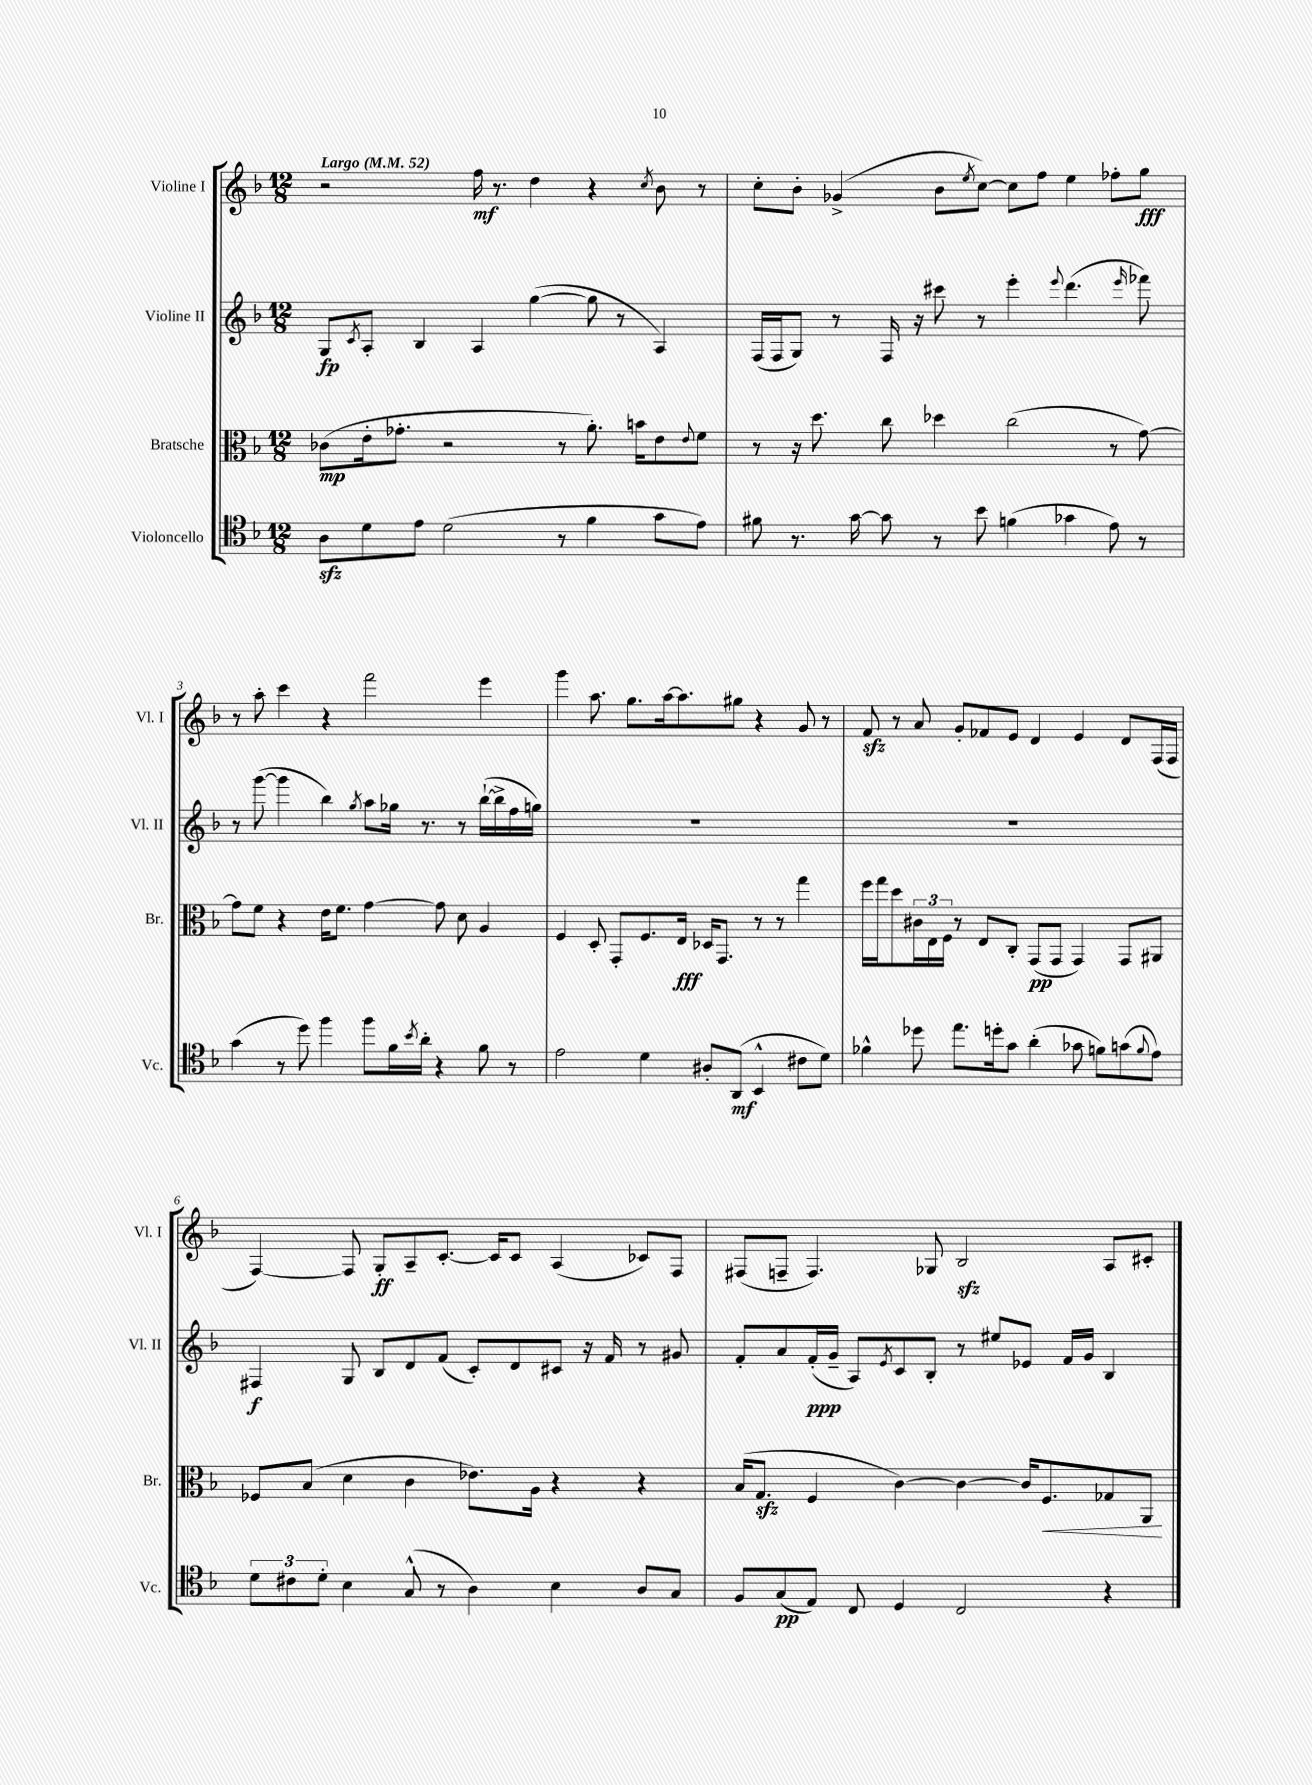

**kern	**dynam	**kern	**dynam	**kern	**dynam	**kern	**dynam
*part4	*part4	*part3	*part3	*part2	*part2	*part1	*part1
*staff4	*staff4	*staff3	*staff3	*staff2	*staff2	*staff1	*staff1
*I"Violoncello	*	*I"Bratsche	*	*I"Violine II	*	*I"Violine I	*
*I'Vc.	*	*I'Br.	*	*I'Vl. II	*	*I'Vl. I	*
*clefC4	*	*clefC3	*	*clefG2	*	*clefG2	*
*k[b-]	*	*k[b-]	*	*k[b-]	*	*k[b-]	*
*M12/8	*	*M12/8	*	*M12/8	*	*M12/8	*
*MM52	*	*MM52	*	*MM52	*	*MM52	*
=1	=1	=1	=1	=1	=1	=1	=1
!	!	!	!	!	!	!LO:TX:a:B:t=Largo	!
8Azz\L	.	(8c-X\L	mp	8G/L	fp	2r	.
.	.	.	.	8qc/	.	.	.
8d\	.	16e'\k	.	8A'/J	.	.	.
.	.	8.g-X'\J	.	.	.	.	.
8e\J	.	.	.	4B-/	.	.	.
(2d\	.	2r	.	.	.	.	.
.	.	.	.	4A/	.	16ff\	mf
.	.	.	.	.	.	8.r	.
.	.	.	.	([4gg\	.	4dd\	.
8r	.	8r	.	.	.	.	.
4f\	.	8.a'\)	.	8gg\]	.	4r	.
.	.	.	.	8r	.	.	.
.	.	16bn\KL	.	.	.	.	.
.	.	.	.	.	.	8qcc/	.
8g\L	.	8e\	.	4A/)	.	8b-\	.
.	.	8qqe/	.	.	.	.	.
8e\J)	.	8f\J	.	.	.	8r	.
=2	=2	=2	=2	=2	=2	=2	=2
8f#X\	.	8r	.	(16F/LL	.	8cc'\L	.
.	.	.	.	16F/J	.	.	.
8.r	.	16r	.	8G/J)	.	8b-'\J	.
.	.	8.dd\	.	.	.	.	.
.	.	.	.	8r	.	(4g-X^/	.
[16g\	.	.	.	.	.	.	.
8g\]	.	8cc\	.	16F/	.	.	.
.	.	.	.	16r	.	.	.
8r	.	4dd-X\	.	8ccc#X\	.	8b-\L	.
.	.	.	.	.	.	8qee/	.
8b-\	.	.	.	8r	.	[8cc\J)	.
(4fn\	.	(2cc\	.	4eee'\	.	8cc\L]	.
.	.	.	.	.	.	8ff\J	.
.	.	.	.	8qqeee/	.	.	.
4g-X\	.	.	.	(4.ddd\	.	4ee\	.
8e\)	.	8r	.	.	.	8ff-X'\L	.
.	.	.	.	16qqeee/	.	.	.
8r	.	[8g\)	.	8fff-X\)	.	8gg\J	fff
!!LO:LB:g=z
=3	=3	=3	=3	=3	=3	=3	=3
(4g\	.	8g\L]	.	8r	.	8r	.
.	.	8f\J	.	([8ggg\	.	8aa'\	.
8r	.	4r	.	4ggg\]	.	4ccc\	.
8dd\)	.	.	.	.	.	.	.
4ff\	.	16e\KL	.	4bb-\)	.	4r	.
.	.	8.f\J	.	.	.	.	.
.	.	.	.	8qgg/	.	.	.
8ff\L	.	[4g\	.	8aa\L	.	2fff\	.
16f\L	.	.	.	16gg-X\Jk	.	.	.
8qb-/	.	.	.	.	.	.	.
16a'\JJ	.	.	.	8.r	.	.	.
4r	.	8g\]	.	.	.	.	.
.	.	8d\	.	8r	.	.	.
8f\	.	4A/	.	([16bb-`\LL	.	4eee\	.
.	.	.	.	16bb-^\]	.	.	.
8r	.	.	.	16ff\	.	.	.
.	.	.	.	16ggn\JJ)	.	.	.
=4	=4	=4	=4	=4	=4	=4	=4
2e\	.	4F/	.	1.r	.	4ggg\	.
.	.	8D'/	.	.	.	8.aa\	.
.	.	8GG'/L	.	.	.	.	.
.	.	.	.	.	.	8.gg\L	.
4d\	.	8.F/	.	.	.	.	.
.	.	.	.	.	.	[16aa\k	.
.	.	16E/Jk	fff	.	.	8.aa\]	.
8A#X'/L	.	16D-X/KL	.	.	.	.	.
.	.	8.GG/J	.	.	.	.	.
(8AA/J	mf	.	.	.	.	8gg#X\J	.
4BB-^^/	.	8r	.	.	.	4r	.
.	.	8r	.	.	.	.	.
8c#X\L	.	4gg\	.	.	.	8g/	.
8d\J)	.	.	.	.	.	8r	.
=5	=5	=5	=5	=5	=5	=5	=5
4f-X^^\	.	16ff\LL	.	1.r	.	8fzz/	.
.	.	16gg\J	.	.	.	.	.
.	.	8dd\	.	.	.	8r	.
8dd-X\	.	24c#X\L	.	.	.	8a/	.
.	.	24E\	.	.	.	.	.
.	.	24F\JJ	.	.	.	.	.
8.ee\L	.	8r	.	.	.	8g'/L	.
.	.	8E/L	.	.	.	8f-X/	.
16ddn'\k	.	.	.	.	.	.	.
8g\J	.	8C'/J	.	.	.	8e/J	.
(4a'\	.	(8GG/L	pp	.	.	4d/	.
.	.	8GG/J	.	.	.	.	.
8g-X\	.	4GG/)	.	.	.	4e/	.
8fn\L)	.	.	.	.	.	.	.
(8gn\	.	8GG/L	.	.	.	8d/L	.
8qqf/	.	.	.	.	.	.	.
8e\J)	.	8AA#X/J	.	.	.	(16F/L	.
.	.	.	.	.	.	16F/JJ	.
!!LO:LB:g=z
=6	=6	=6	=6	=6	=6	=6	=6
12d\L	.	8F-X/L	.	4F#X/	f	[4F/)	.
12c#X\	.	.	.	.	.	.	.
.	.	(8B-/J	.	.	.	.	.
12d'\J	.	.	.	.	.	.	.
4B-\	.	4d\	.	8G/	.	8F/]	.
.	.	.	.	8B-/L	.	8G'/L	ff
(8G^^/	.	4c\	.	8d/	.	8A~/	.
8r	.	.	.	(8f/J	.	[8.c'/J	.
4A\)	.	8.e-X\L)	.	8c'/L)	.	.	.
.	.	.	.	.	.	16c/KL]	.
.	.	.	.	8d/	.	8c/J	.
.	.	16A\Jk	.	.	.	.	.
4B-\	.	4r	.	8c#X/J	.	(4A/	.
.	.	.	.	16r	.	.	.
.	.	.	.	16f/	.	.	.
8A/L	.	4r	.	8r	.	8c-X/L)	.
8G/J	.	.	.	8g#X/	.	8F/J	.
=7	=7	=7	=7	=7	=7	=7	=7
8F/L	.	(16B-/KL	.	8f'/L	.	(8F#X/L	.
.	.	8.Gzz/J	.	.	.	.	.
(8G/	pp	.	.	8a/	.	8Fn~/J	.
8E/J)	.	4F/	.	(16f'/L	ppp	4.F/)	.
.	.	.	.	16g~/JJ	.	.	.
8C/	.	.	.	8A/L)	.	.	.
.	.	.	.	8qe/	.	.	.
4D/	.	[4c\)	.	8c/	.	.	.
.	.	.	.	8B-'/J	.	8G-X/	.
2C/	.	4c\_	.	8r	.	2B-zz/	.
.	.	.	.	8ee#X/L	.	.	.
.	.	16c/KL]	.	8e-X/J	.	.	.
!	!	!	!LO:HP:b	!	!	!	!
.	.	8.F/	<	.	.	.	.
.	.	.	.	16f/LL	.	.	.
.	.	.	.	16g/JJ	.	.	.
4r	.	8G-X/	.	4B-/	.	8A/L	.
.	.	8AA/J	.	.	.	8c#X'/J	.
.	.	.	[	.	.	.	.
==	==	==	==	==	==	==	==
*-	*-	*-	*-	*-	*-	*-	*-
